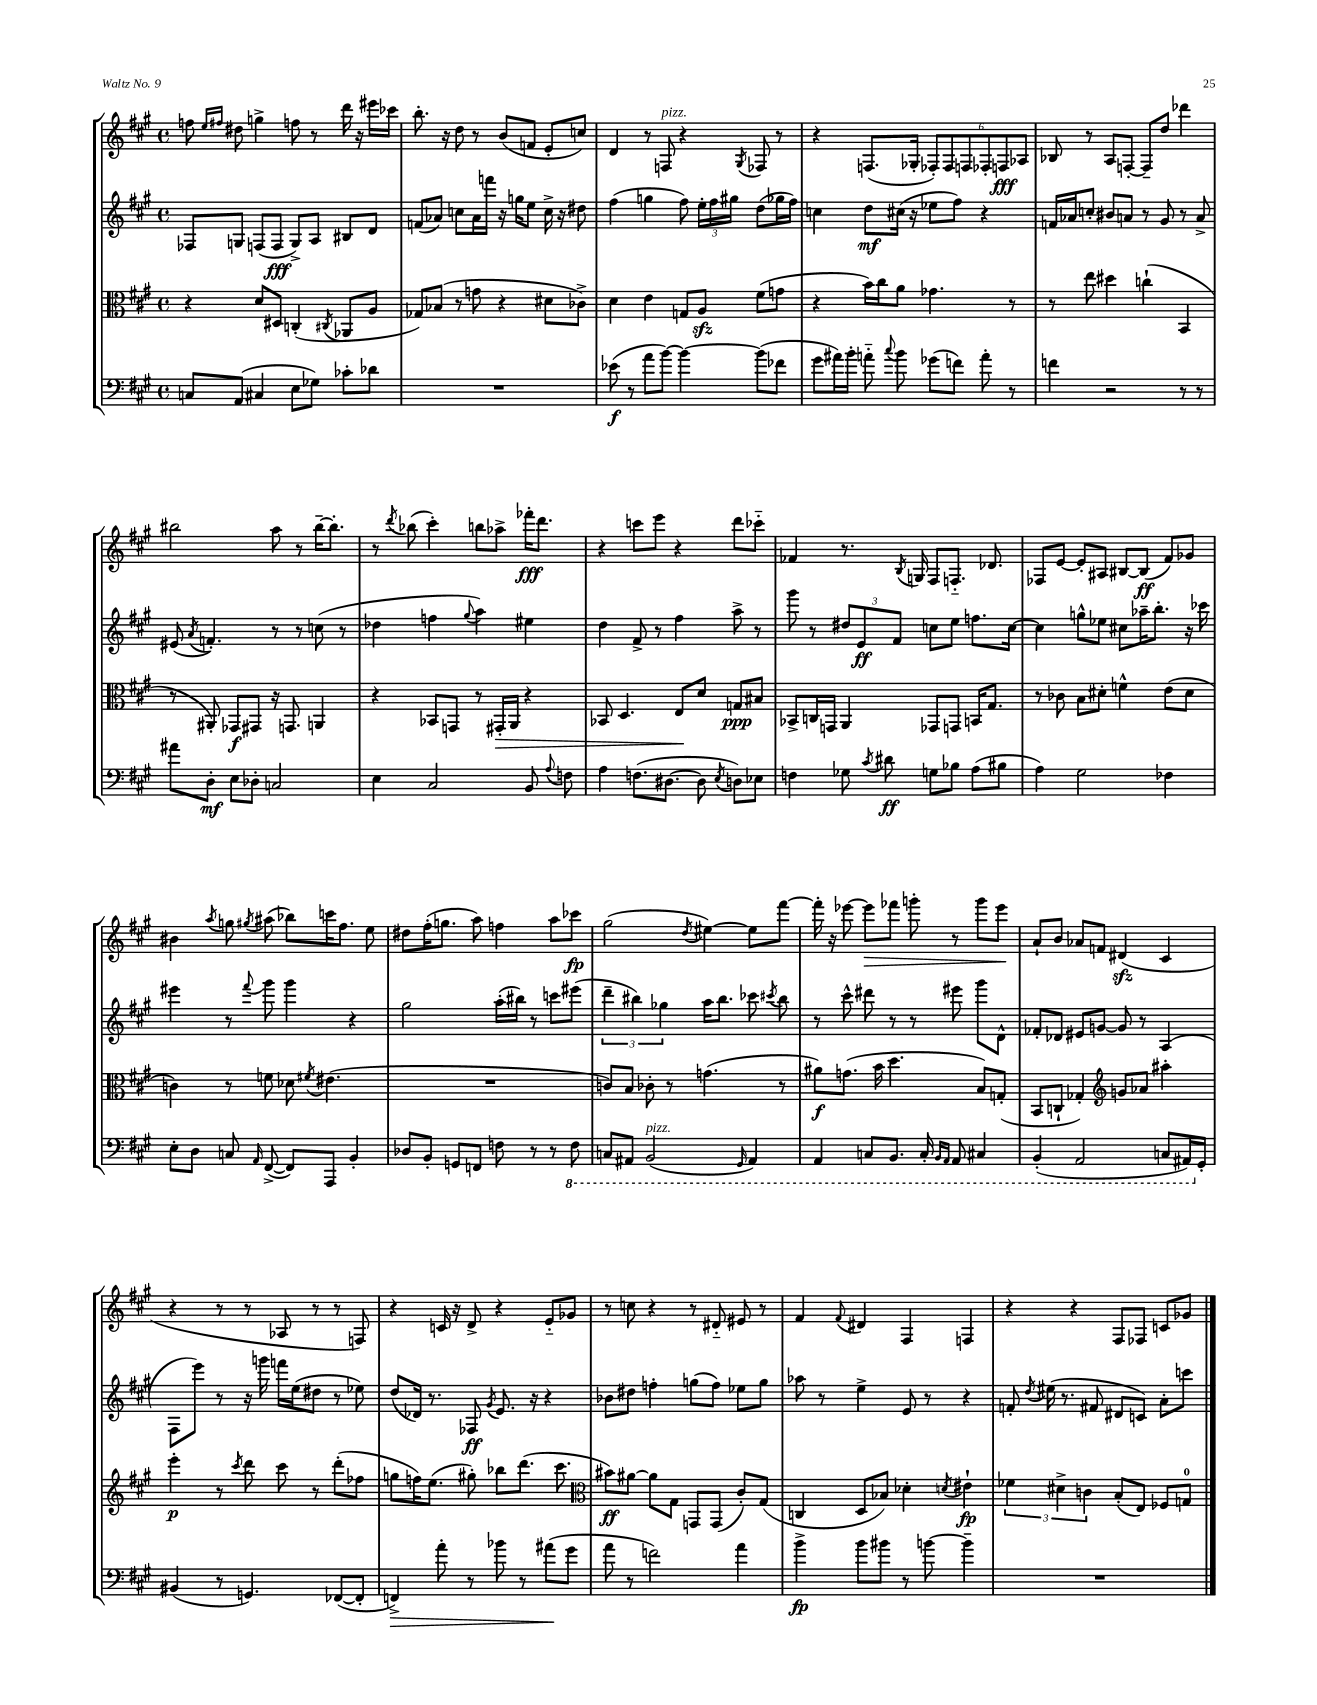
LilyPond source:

<<
\new StaffGroup <<
\new Staff = "s0" {
    \clef treble \key a \major \defaultTimeSignature \time 4/4
    \autoBeamOff f''8 \grace { e''16[ fis''16] } dis''8 g''4-> f''8 r8 d'''16 r16 eis'''16[ ces'''16] |
    b''8.-. r16 d''8 r8 b'8[( f'8] e'8[-. c''8]) |
    d'4 r8 f8^\markup { \italic "pizz." } r4 \acciaccatura { gis8 } fes8 r8 |
    r4 f8.[( ges16]-. \tuplet 6/4 { fes8[-.) fes8 f8 fes8-. f8\fff aes8] } |
    bes8 r8 a8[ f8]~-. f8[-- d''8] des'''4 |
    bis''2 a''8 r8 bis''16[~-- bis''8.]-. |
    r8 \acciaccatura { d'''8 } bes''8( cis'''4-.) b''8[ aes''8]-> fes'''16[-.\fff d'''8.] |
    r4 c'''8[ e'''8] r4 d'''8[ ces'''8]-_ |
    fes'4 r8. \acciaccatura { b8 } g16 fis8[ f8.]-_ des'8. |
    fes8[ e'8]~ e'8[-. ais8] bis8[~ bis8]\ff( fis'8[) ges'8] |
    bis'4 \acciaccatura { a''8 } g''8 \acciaccatura { gis''8 } ais''8( bes''8[) c'''16 fis''8.] e''8 |
    dis''8[ fis''16-.( g''8.] a''8) f''4 a''8[ ces'''8]\fp |
    gis''2( \acciaccatura { d''8 } eis''4~) eis''8[ fis'''8]~ |
    fis'''16-. r16 ees'''8~ ees'''8[\> fes'''8] g'''8-. r8 g'''8[ ees'''8]\! |
    a'8[-! b'8] aes'8[ f'8] dis'4\sfz( cis'4 |
    r4 r8 r8 aes8 r8 r8 f8) |
    r4 c'16 r16 d'8-> r4 e'8[-_ ges'8] |
    r8 c''8 r4 r8 dis'8-_ eis'8 r8 |
    fis'4 \appoggiatura { fis'8 } dis'4 fis4 f4 |
    r4 r4 fis8[ fes8] c'8[ ges'8] \bar "|." |
}
\new Staff = "s1" {
    \clef treble \key a \major \defaultTimeSignature \time 4/4
    \autoBeamOff fes8[ g8] f8[( f8]\fff g8[->) a8] bis8[ d'8] |
    f'8[( aes'8]) c''8[ aes'16 f'''16] r16 g''16[ e''8] c''16-> r16 dis''8 |
    fis''4( g''4 fis''8) \tuplet 3/2 { e''16[-. fis''16 gis''16] } d''8[( ges''16 fis''16]) |
    c''4 d''8[\mf cis''16]( r16 ees''8[ fis''8]) r4 |
    f'16[ aes'16 c''8]-. bis'8[ a'8] r8 gis'8 r8 a'8-> |
    eis'8( \acciaccatura { a'8 } f'4.-.) r8 r8 c''8( r8 |
    des''4 f''4 \appoggiatura { gis''8 } a''4) eis''4 |
    d''4 fis'8-> r8 fis''4 a''8-> r8 |
    gis'''8 r8 \tuplet 3/2 { dis''8[ e'8\ff fis'8] } c''8[ e''8] f''8.[ c''16]~ |
    c''4 g''8[-^ ees''8] cis''8[ aes''16-- b''8.]-. r16 ces'''16 |
    eis'''4 r8 \appoggiatura { fis'''8 } gis'''8 gis'''4 r4 |
    gis''2 a''16[-.( bis''16]) r8 c'''8[ eis'''8]( |
    \tuplet 3/2 { d'''4-- bis''4) ges''4 } a''16[ bis''8.] ces'''8 \acciaccatura { cis'''8 } bis''8 |
    r8 cis'''8-^ dis'''8 r8 r8 eis'''8 gis'''8[ d'8]-^ |
    fes'8[-. des'8] eis'8[ g'8]~ g'8 r8 a4( |
    fis8[ e'''8]) r8 r16 g'''16 f'''16[ e''16( dis''8] r8 ees''8) |
    d''8[( des'16]) r8. fes8\ff \acciaccatura { gis'8 } e'8. r16 r4 |
    bes'8[ dis''8] f''4-. g''8[( f''8]) ees''8[ g''8] |
    aes''8 r8 e''4-> e'8 r8 r4 |
    f'8-. \acciaccatura { d''8 } eis''16( r8. fis'8 dis'8[ c'8]) a'8[-. c'''8] \bar "|." |
}
\new Staff = "s2" {
    \clef alto \key a \major \defaultTimeSignature \time 4/4
    \autoBeamOff r4 d'8[ dis8] c4-.( \acciaccatura { cis8 } aes,8[ a8] |
    ges8[) bes8]( r8 g'8 r4 dis'8[ ces'8]->) |
    d'4 e'4 g8[ a8]\sfz fis'8[( g'8] |
    r4 b'16[) cis''16 a'8] ges'4. r8 |
    r8 e''8 dis''4 c''4-!( b,4 |
    r8 ais,8-.) ges,8[\f gis,8] r16 g,8. a,4 |
    r4 bes,8[ g,8] r8 gis,16[-.\> a,16] r4 |
    bes,8 d4. e8[\! d'8] g8[\ppp bis8] |
    bes,8[-> c16 g,16] a,4 ges,8[ g,8] b,16[ gis8.] |
    r8 ces'8 b8[ dis'8]-. f'4-^ e'8[( dis'8] |
    c'4) r8 f'8 des'8 \acciaccatura { fis'8 } eis'4.( |
    R1 |
    c'8[) b8] ces'8-. r8 g'4.( r8 |
    ais'8[\f) g'8.]( b'16 d''4. b8[) g8]-.( |
    b,8[ c8]-! ges4-.) \clef treble g'8[ aes'8] ais''4-. |
    e'''4-.\p r8 \acciaccatura { cis'''8 } d'''8 cis'''8 r8 d'''8[-.( fes''8] |
    g''8[ f''16) e''8.]( gis''8-.) bes''8[ d'''8.]( cis'''8. |
    \clef alto bis'8[\ff) ais'8]~ ais'8[ gis8] g,8[ g,8]( cis'8[-.) gis8]( |
    c4 d8[ bes8]) des'4-. \acciaccatura { d'8 } eis'4-!\fp |
    \tuplet 3/2 { fes'4 dis'4-> c'4 } b8[-.( e8]) fes8[ g8]-0 \bar "|." |
}
\new Staff = "s3" {
    \clef bass \key a \major \defaultTimeSignature \time 4/4
    \autoBeamOff c8[ a,8]( cis4 e8[ ges8]) ces'8[-. des'8] |
    R1 |
    ees'8\f( r8 a'8[ b'8]~) b'4~ b'8[( fes'8] |
    gis'8[ ais'16) b'16]-. a'8-_ \appoggiatura { cis''8 } b'8 ges'8[( f'8]) a'8-. r8 |
    f'4 r2 r8 r8 |
    ais'8[ d8]-.\mf e8[ des8]-. c2 |
    e4 cis2 b,8 \appoggiatura { a8 } f8 |
    a4 f8.[( dis8.]~ dis8 \acciaccatura { e8 } d8[) ees8] |
    f4 ges8 \acciaccatura { cis'8 } dis'8\ff g8[ bes8] a8[( bis8] |
    a4) gis2 fes4 |
    e8[-. d8] c8 \grace { a,16 } fis,8~->( fis,8[) a,,8] b,4-. |
    des8[ b,8]-. g,8[ f,8] f8 r8 r8 \ottava #-1 f,8 |
    c,8[ ais,,8] b,,2^\markup { \italic "pizz." }( \grace { gis,,16 } ais,,4) |
    a,,4 c,8[ b,,8.] c,16-. \grace { b,,16[ a,,16] } a,,8 cis,4 |
    b,,4-.( a,,2 c,8[ ais,,16) \ottava #0 gis,16]-. |
    bis,4( r8 g,4.) fes,8[~( fes,8]-. |
    f,4->\>) a'8-. r8 bes'8 r8 ais'8[\!( gis'8] |
    a'8 r8 f'2) a'4 |
    b'4->\fp b'8[ bis'8] r8 b'8~ b'4-- |
    R1 \bar "|." |
}
>>
>>
\layout { \context { \Score \remove "Bar_number_engraver" } }
